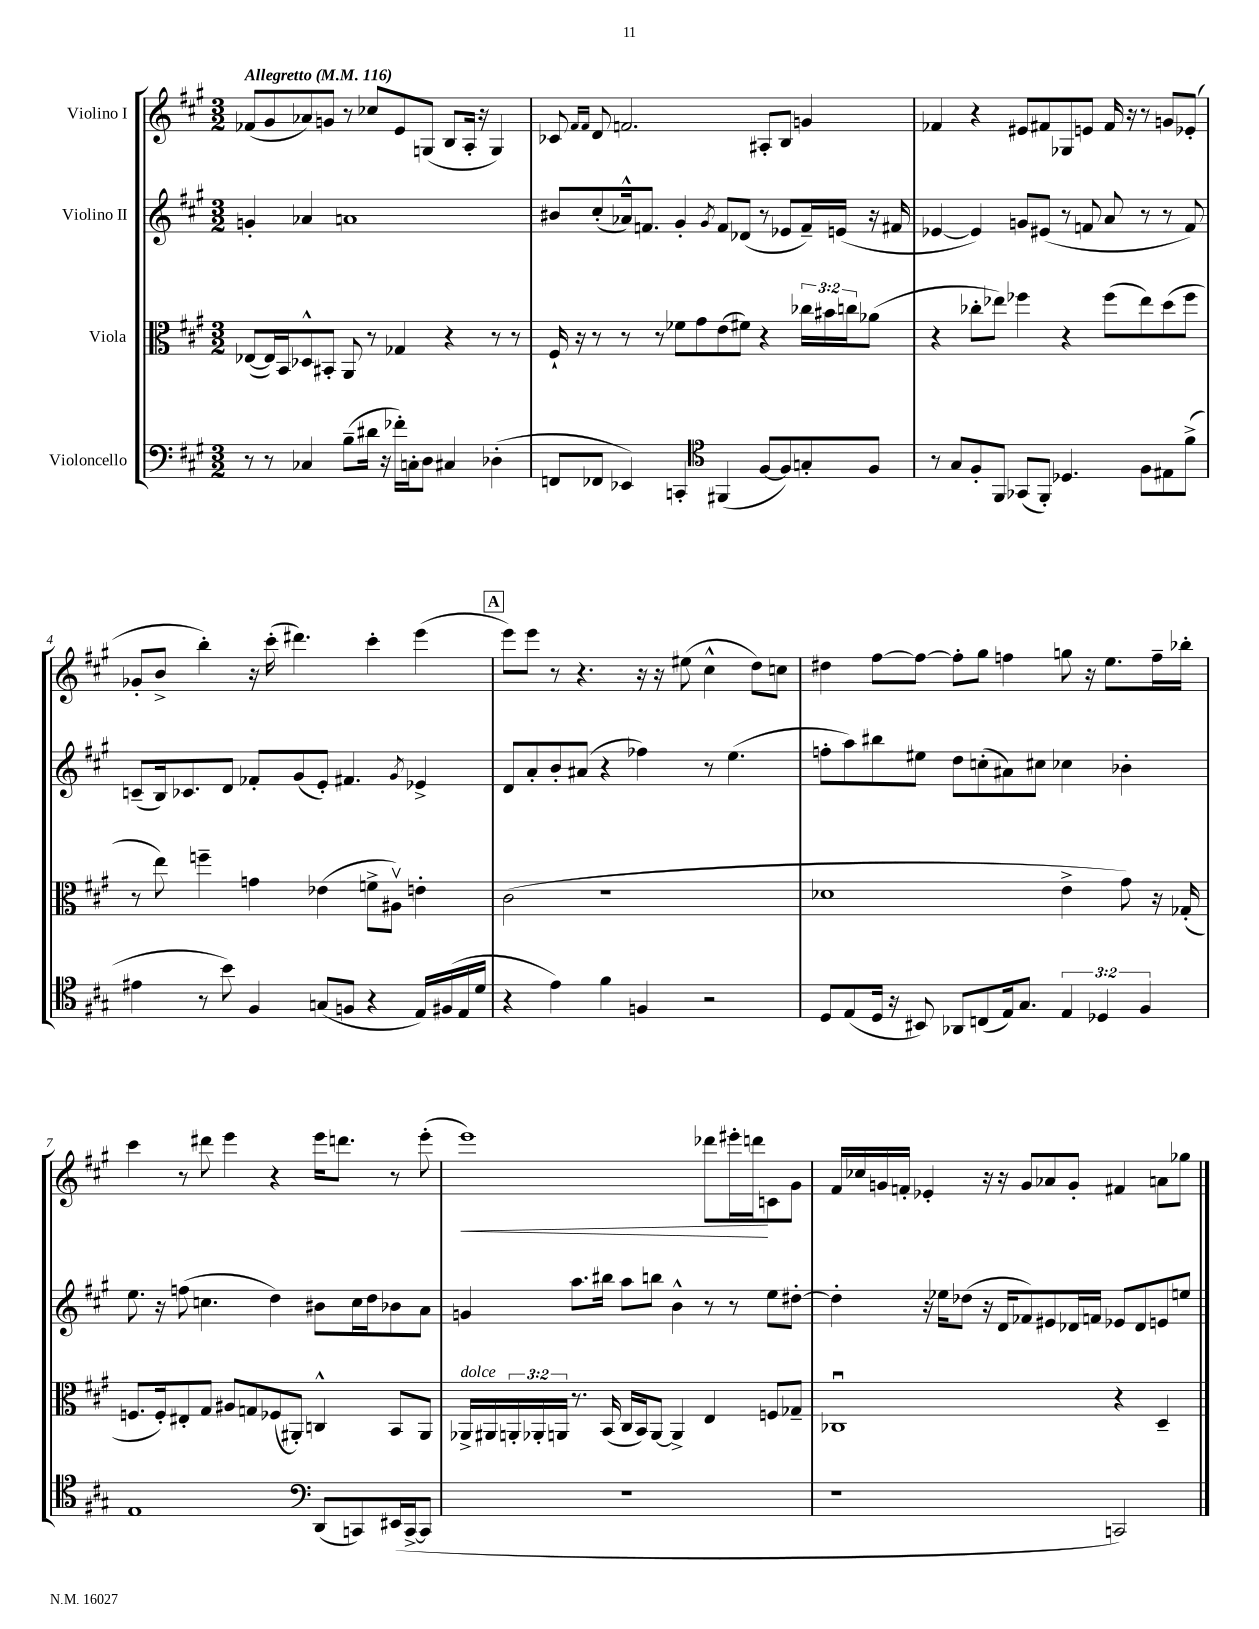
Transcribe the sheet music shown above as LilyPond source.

<<
\new StaffGroup <<
\new Staff = "s0" \with { instrumentName = "Violino I" } {
    \clef treble \key a \major \numericTimeSignature \time 3/2 \tempo "Allegretto" 4 = 116
    fes'8( gis'8 aes'8) g'8 r8 ces''8 e'8 g8( b8 a16-. r16 g4) |
    ces'8 \grace { fis'16 fis'16 } d'8 f'2. ais8-. b8 g'4 |
    fes'4 r4 eis'8 fis'8 ges8 e'8 fis'16 r16 r8 g'8 ees'8-.( |
    ges'8-. b'8-> b''4-.) r16 cis'''16-.( dis'''4.) cis'''4-. e'''4( |
    \mark \markup { \box "A" } e'''8) e'''8 r8 r4. r16 r16 eis''8( cis''4-^ d''8) c''8 |
    dis''4 fis''8~ fis''8~ fis''8-. gis''8 f''4 g''8 r16 e''8. f''16-- bes''16-. |
    cis'''4 r8 dis'''8 e'''4 r4 e'''16 d'''8. r8 e'''8-.( |
    e'''1\<) des'''8 eis'''16-. d'''16\! c'8 gis'8 |
    fis'16 ces''16 g'16 f'16-. ees'4-. r16 r16 g'8 aes'8 g'8-. fis'4 a'8 ges''8 \bar "|." |
}
\new Staff = "s1" \with { instrumentName = "Violino II" } {
    \clef treble \key a \major \numericTimeSignature \time 3/2
    g'4-. aes'4 a'1 |
    bis'8 cis''8-.( aes'16-^) f'8. gis'4-. \acciaccatura { gis'8 } f'8 des'8( r8 ees'8 f'16--) e'16( r16 fis'16 |
    ees'4~ ees'4) g'8 eis'8( r8 f'8 a'8 r8 r8 f'8) |
    c'8--( b16) ces'8. d'8 fes'8-. gis'8( e'8-.) fis'4. \acciaccatura { gis'8 } ees'4-> |
    \mark \markup { \box "A" } d'8 a'8-. b'8-. ais'8( r4 fes''4) r8 e''4.( |
    f''8-. a''8) bis''8 eis''8 d''8 c''8-.( ais'8) cis''8 ces''4 bes'4-. |
    e''8. r16 f''8( c''4. d''4) bis'8 c''16 d''16 bes'8 a'8 |
    g'4 a''8. bis''16 a''8 b''8 b'4-^ r8 r8 e''8 dis''8~-. |
    dis''4-. r16 ees''16 des''8( r16 d'16 fes'8) eis'8 des'16 f'16 ees'8 des'8 e'8 e''8 \bar "|." |
}
\new Staff = "s2" \with { instrumentName = "Viola" } {
    \clef alto \key a \major \numericTimeSignature \time 3/2 \override Staff.TupletNumber.text = #tuplet-number::calc-fraction-text
    ees8~( ees16) b,16 des8-^ bis,8-. a,8 r8 ges4 r4 r8 r8 |
    fis16-! r16 r8 r8 r8 fes'8 gis'8 e'8( fis'8) r4 \tuplet 3/2 { ces''16 bis'16 c''16 } aes'8( |
    r4 ces''8-. ees''8) fes''4 r4 fes''8( ees''8) d''8( fes''8 |
    r8 e''8) f''4-- g'4 ees'4( f'8-> ais8\upbow) e'4-. |
    \mark \markup { \box "A" } cis'2( r1 |
    des'1 e'4-> gis'8) r16 ges16-.( |
    f8. f16-.) eis8-. gis8 ais8 g8 fes8( ais,8-.) c4-^ b,8 ais,8 |
    aes,16->^\markup { \italic "dolce" } ais,16 \tuplet 3/2 { a,16-. aes,16-. a,16 } r8. b,16( cis16 b,16) a,8~ a,4-> e4 f8 ges8-- |
    ces1\downbow r4 d4-- \bar "|." |
}
\new Staff = "s3" \with { instrumentName = "Violoncello" } {
    \clef bass \key a \major \numericTimeSignature \time 3/2 \override Staff.TupletNumber.text = #tuplet-number::calc-fraction-text
    r8 r8 ces4 b8--( dis'16 r16 fes'16-.) c16-. d8 cis4 des4-.( |
    f,8 fes,8 ees,4) c,4-. \clef tenor fis,4( fis8~ fis8) g8-. fis8 |
    r8 gis8 fis8-. fis,8 ges,8( fis,8-.) des4. fis8 eis8 fis'8->( |
    eis'4 r8 b'8) fis4 g8( f8 r4 e16) fis16( e16 d'16 |
    \mark \markup { \box "A" } r4 e'4) fis'4 f4 r2 |
    d8 e8( d16 r16 bis,8) aes,8 c8( e16) gis8. \tuplet 3/2 { e4 des4 fis4 } |
    e1 \clef bass d,8( c,8) eis,16( c,16~-> c,8 |
    R1. |
    r1 c,2) \bar "|." |
}
>>
>>
